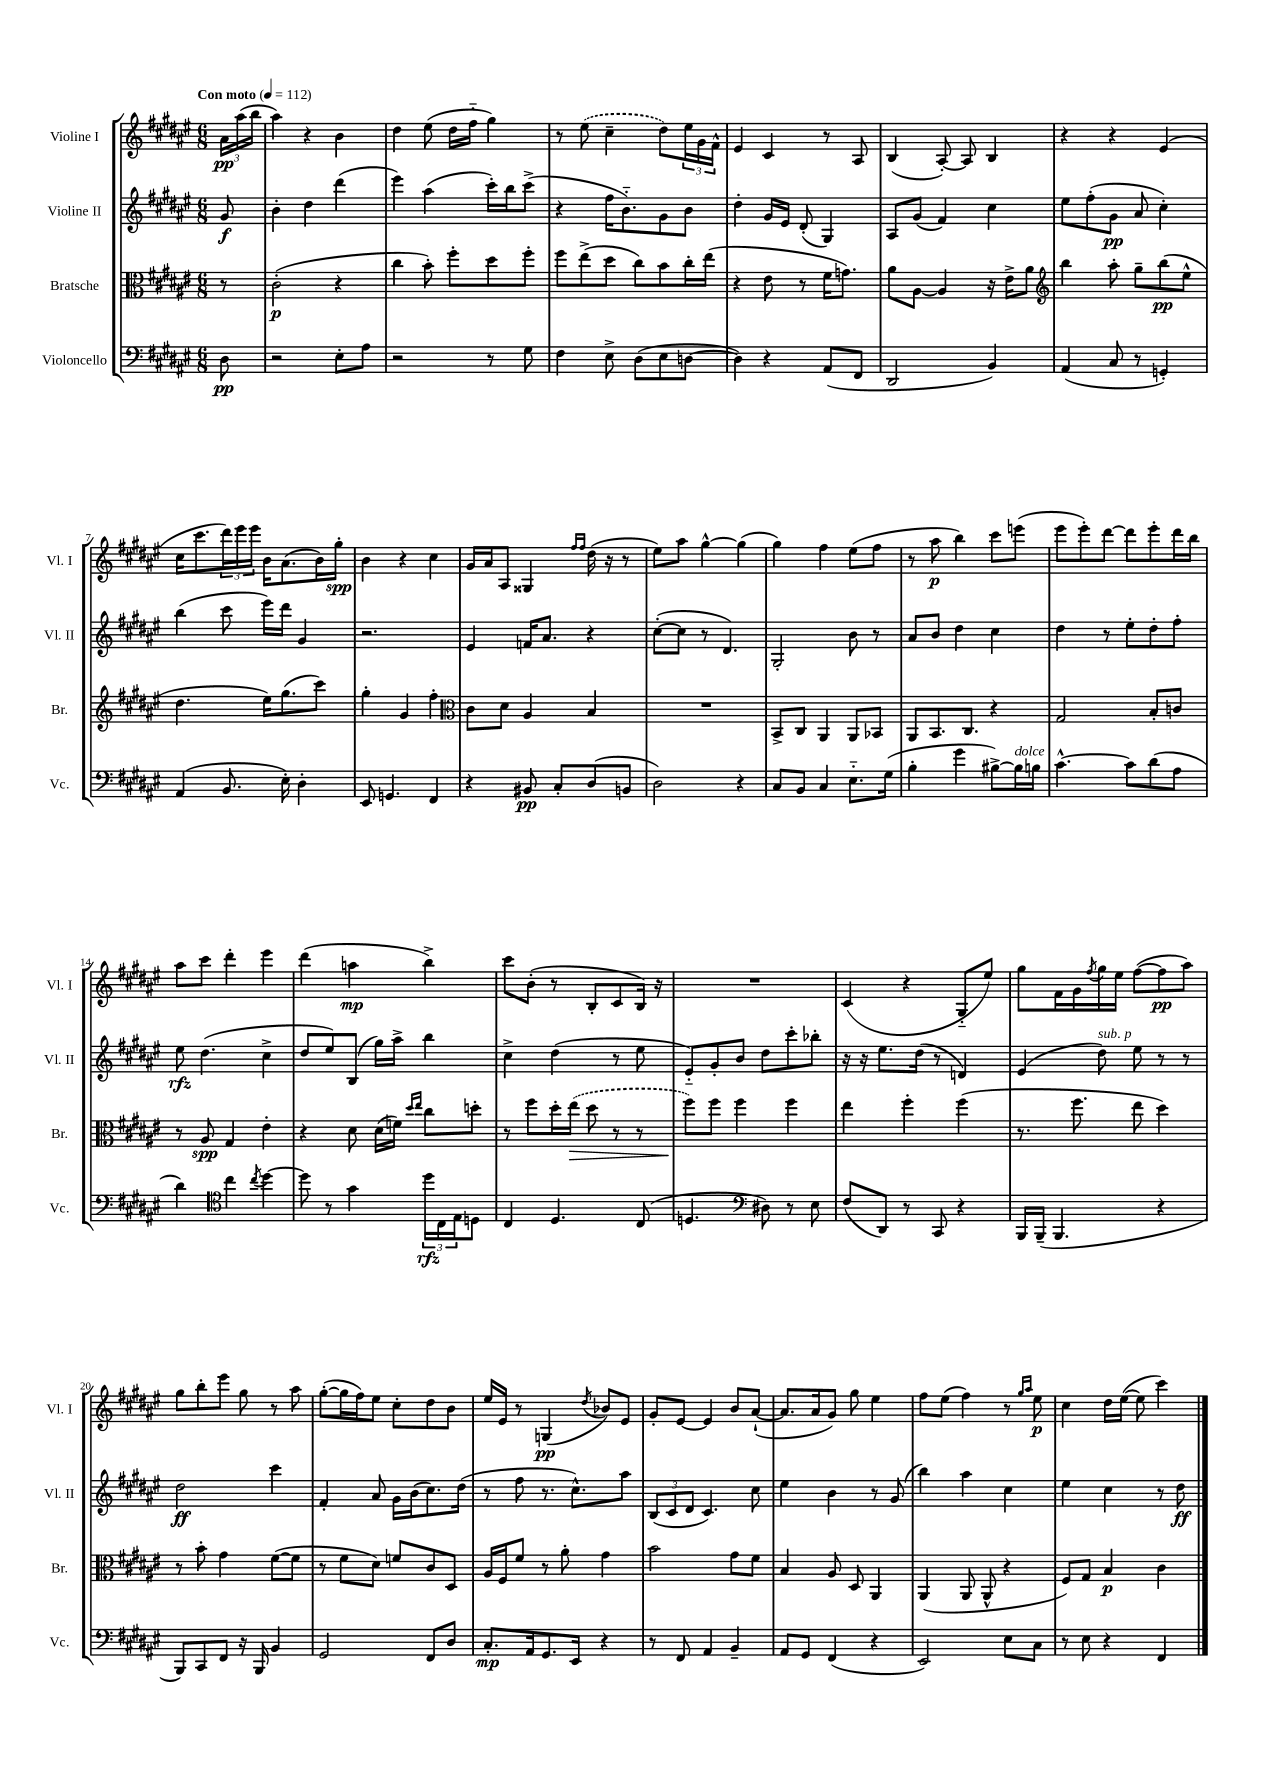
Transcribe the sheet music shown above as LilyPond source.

<<
\new StaffGroup <<
\new Staff = "s0" \with { instrumentName = "Violine I" shortInstrumentName = "Vl. I" } {
    \clef treble \key fis \major \numericTimeSignature \time 6/8 \partial 8 \tempo "Con moto" 4 = 112
    \tuplet 3/2 { ais'16\pp ais''16( b''16 } |
    ais''4) r4 b'4 |
    dis''4 eis''8( dis''16 fis''16-_ gis''4) |
    r8 \once \slurDashed eis''8( cis''4-- dis''8) \tuplet 3/2 { eis''16 gis'16 fis'16-^ } |
    eis'4 cis'4 r8 ais8 |
    b4( ais8~-.) ais8 b4 |
    r4 r4 eis'4( |
    cis''16 cis'''8. \tuplet 3/2 { dis'''16) eis'''16 eis'''16 } b'16 ais'8.( b'16) gis''16-.\spp |
    b'4 r4 cis''4 |
    gis'16 ais'16 ais8 gisis4 \grace { fis''16 fis''16 } dis''16( r16 r8 |
    eis''8) ais''8 gis''4~-^ gis''4( |
    gis''4) fis''4 eis''8( fis''8 |
    r8 ais''8\p b''4) cis'''8 e'''8( |
    eis'''8 eis'''8-.) dis'''8~ dis'''8 eis'''8-. dis'''16 b''16 |
    ais''8 cis'''8 dis'''4-. eis'''4 |
    dis'''4( a''4\mp b''4->) |
    cis'''8 b'8-.( r8 b8-. cis'8 b16) r16 |
    R2. |
    cis'4( r4 gis8-_ eis''8) |
    gis''8 fis'16 gis'16 \acciaccatura { fis''8 } gis''16 eis''16 fis''8~( fis''8\pp ais''8) |
    gis''8 b''8-. eis'''8 gis''8 r8 ais''8 |
    gis''8~-.( gis''16 fis''16) eis''8 cis''8-. dis''8 b'8 |
    eis''16 eis'16 r8 g4\pp( \acciaccatura { dis''8 } bes'8) eis'8 |
    gis'8-. eis'8~ eis'4 b'8 ais'8~-!( |
    ais'8. ais'16 gis'8) gis''8 eis''4 |
    fis''8 eis''8( fis''4) r8 \grace { gis''16 ais''16 } eis''8\p |
    cis''4 dis''16 eis''16~( eis''8 cis'''4) \bar "|." |
}
\new Staff = "s1" \with { instrumentName = "Violine II" shortInstrumentName = "Vl. II" } {
    \clef treble \key fis \major \numericTimeSignature \time 6/8 \partial 8
    gis'8\f |
    b'4-. dis''4 dis'''4( |
    eis'''4) ais''4( cis'''16-.) b''16 cis'''8->( |
    r4 fis''16 b'8.-_) gis'8 b'8 |
    dis''4-. gis'16 eis'16 dis'8-.( gis4) |
    ais8 gis'8( fis'4) cis''4 |
    eis''8 fis''8-.( gis'8\pp ais'8 cis''4-.) |
    b''4( cis'''8 eis'''16) dis'''16 gis'4 |
    r2. |
    eis'4 f'16 ais'8. r4 |
    cis''8~-.( cis''8 r8 dis'4.) |
    gis2-. b'8 r8 |
    ais'8 b'8 dis''4 cis''4 |
    dis''4 r8 eis''8-. dis''8-. fis''8-. |
    eis''8\rfz dis''4.( cis''4-> |
    dis''8 eis''8) b8( gis''16) ais''16-> b''4 |
    cis''4-> dis''4( r8 eis''8 |
    eis'8-_) gis'8-. b'8 dis''8 cis'''8-. bes''8-. |
    r16 r16 eis''8. dis''16( r8 d'4) |
    eis'4( dis''8^\markup { \italic "sub. p" }) eis''8 r8 r8 |
    dis''2\ff cis'''4 |
    fis'4-. ais'8 gis'16 b'16( cis''8.) dis''16( |
    r8 fis''8 r8. cis''8.-^) ais''8 |
    \tuplet 3/2 { b8( cis'8 dis'8 } cis'4.) cis''8 |
    eis''4 b'4 r8 gis'8( |
    b''4) ais''4 cis''4 |
    eis''4 cis''4 r8 dis''8\ff \bar "|." |
}
\new Staff = "s2" \with { instrumentName = "Bratsche" shortInstrumentName = "Br." } {
    \clef alto \key fis \major \numericTimeSignature \time 6/8 \partial 8
    r8 |
    cis'2-.\p( r4 |
    cis''4 b'8-.) fis''8-. dis''8 fis''8-. |
    fis''8 eis''8->( dis''8 cis''8) b'8 cis''16-. eis''16( |
    r4 eis'8 r8 fis'16 g'8.) |
    ais'8 ais8~ ais4 r16 eis'16-> ais'8 |
    \clef treble b''4 ais''8-. gis''8-- b''8\pp( eis''8-^ |
    dis''4. eis''16) gis''8.( cis'''8) |
    gis''4-. gis'4 fis''4-. |
    \clef alto cis'8 dis'8 ais4 b4 |
    R2. |
    b,8-> cis8 ais,4 ais,8 bes,8 |
    ais,8 b,8. cis8. r4 |
    gis2 b8-. c'8 |
    r8 ais8\spp gis4 eis'4-. |
    r4 dis'8 dis'16( f'16) \grace { dis''16 eis''16 } cis''8 d''8-. |
    r8 fis''8 dis''16-. \once \slurDashed eis''16\>( dis''8 r8 r8 |
    fis''8\!) fis''8 fis''4 fis''4 |
    eis''4 fis''4-. fis''4( |
    r8. fis''8. eis''8 dis''4) |
    r8 b'8-. gis'4 fis'8~( fis'8 |
    r8 fis'8 dis'8) f'8 cis'8 dis8 |
    ais16 fis16 fis'8 r8 ais'8-. gis'4 |
    b'2 gis'8 fis'8 |
    b4 ais8 dis8 ais,4 |
    ais,4( ais,8 ais,8-^ r4 |
    fis8) gis8 b4\p cis'4 \bar "|." |
}
\new Staff = "s3" \with { instrumentName = "Violoncello" shortInstrumentName = "Vc." } {
    \clef bass \key fis \major \numericTimeSignature \time 6/8 \partial 8
    dis8\pp |
    r2 eis8-. ais8 |
    r2 r8 gis8 |
    fis4 eis8-> dis8( eis8 d8~ |
    d4) r4 ais,8( fis,8 |
    dis,2 b,4) |
    ais,4( cis8 r8 g,4-.) |
    ais,4( b,8. eis16-.) dis4-. |
    eis,8 g,4. fis,4 |
    r4 bis,8\pp cis8-. dis8( b,8 |
    dis2) r4 |
    cis8 b,8 cis4 eis8.-_ gis16( |
    b4-. gis'4 bis8~->) bis16^\markup { \italic "dolce" } b16 |
    cis'4.~-^ cis'8 dis'8( ais8 |
    dis'4) \clef tenor cis''4 \acciaccatura { cis''8 } dis''4~ |
    dis''8 r8 gis'4 \tuplet 3/2 { dis''16\rfz cis16 eis16 } d8 |
    cis4 dis4. cis8( |
    d4. \clef bass dis8) r8 eis8 |
    fis8( dis,8) r8 cis,8 r4 |
    b,,16 b,,16--( b,,4. r4 |
    b,,8) cis,8 fis,8 r16 b,,16 b,4 |
    gis,2 fis,8 dis8 |
    cis8.-.\mp ais,16 gis,8. eis,16 r4 |
    r8 fis,8 ais,4 b,4-- |
    ais,8 gis,8 fis,4( r4 |
    eis,2) eis8 cis8 |
    r8 eis8 r4 fis,4 \bar "|." |
}
>>
>>
